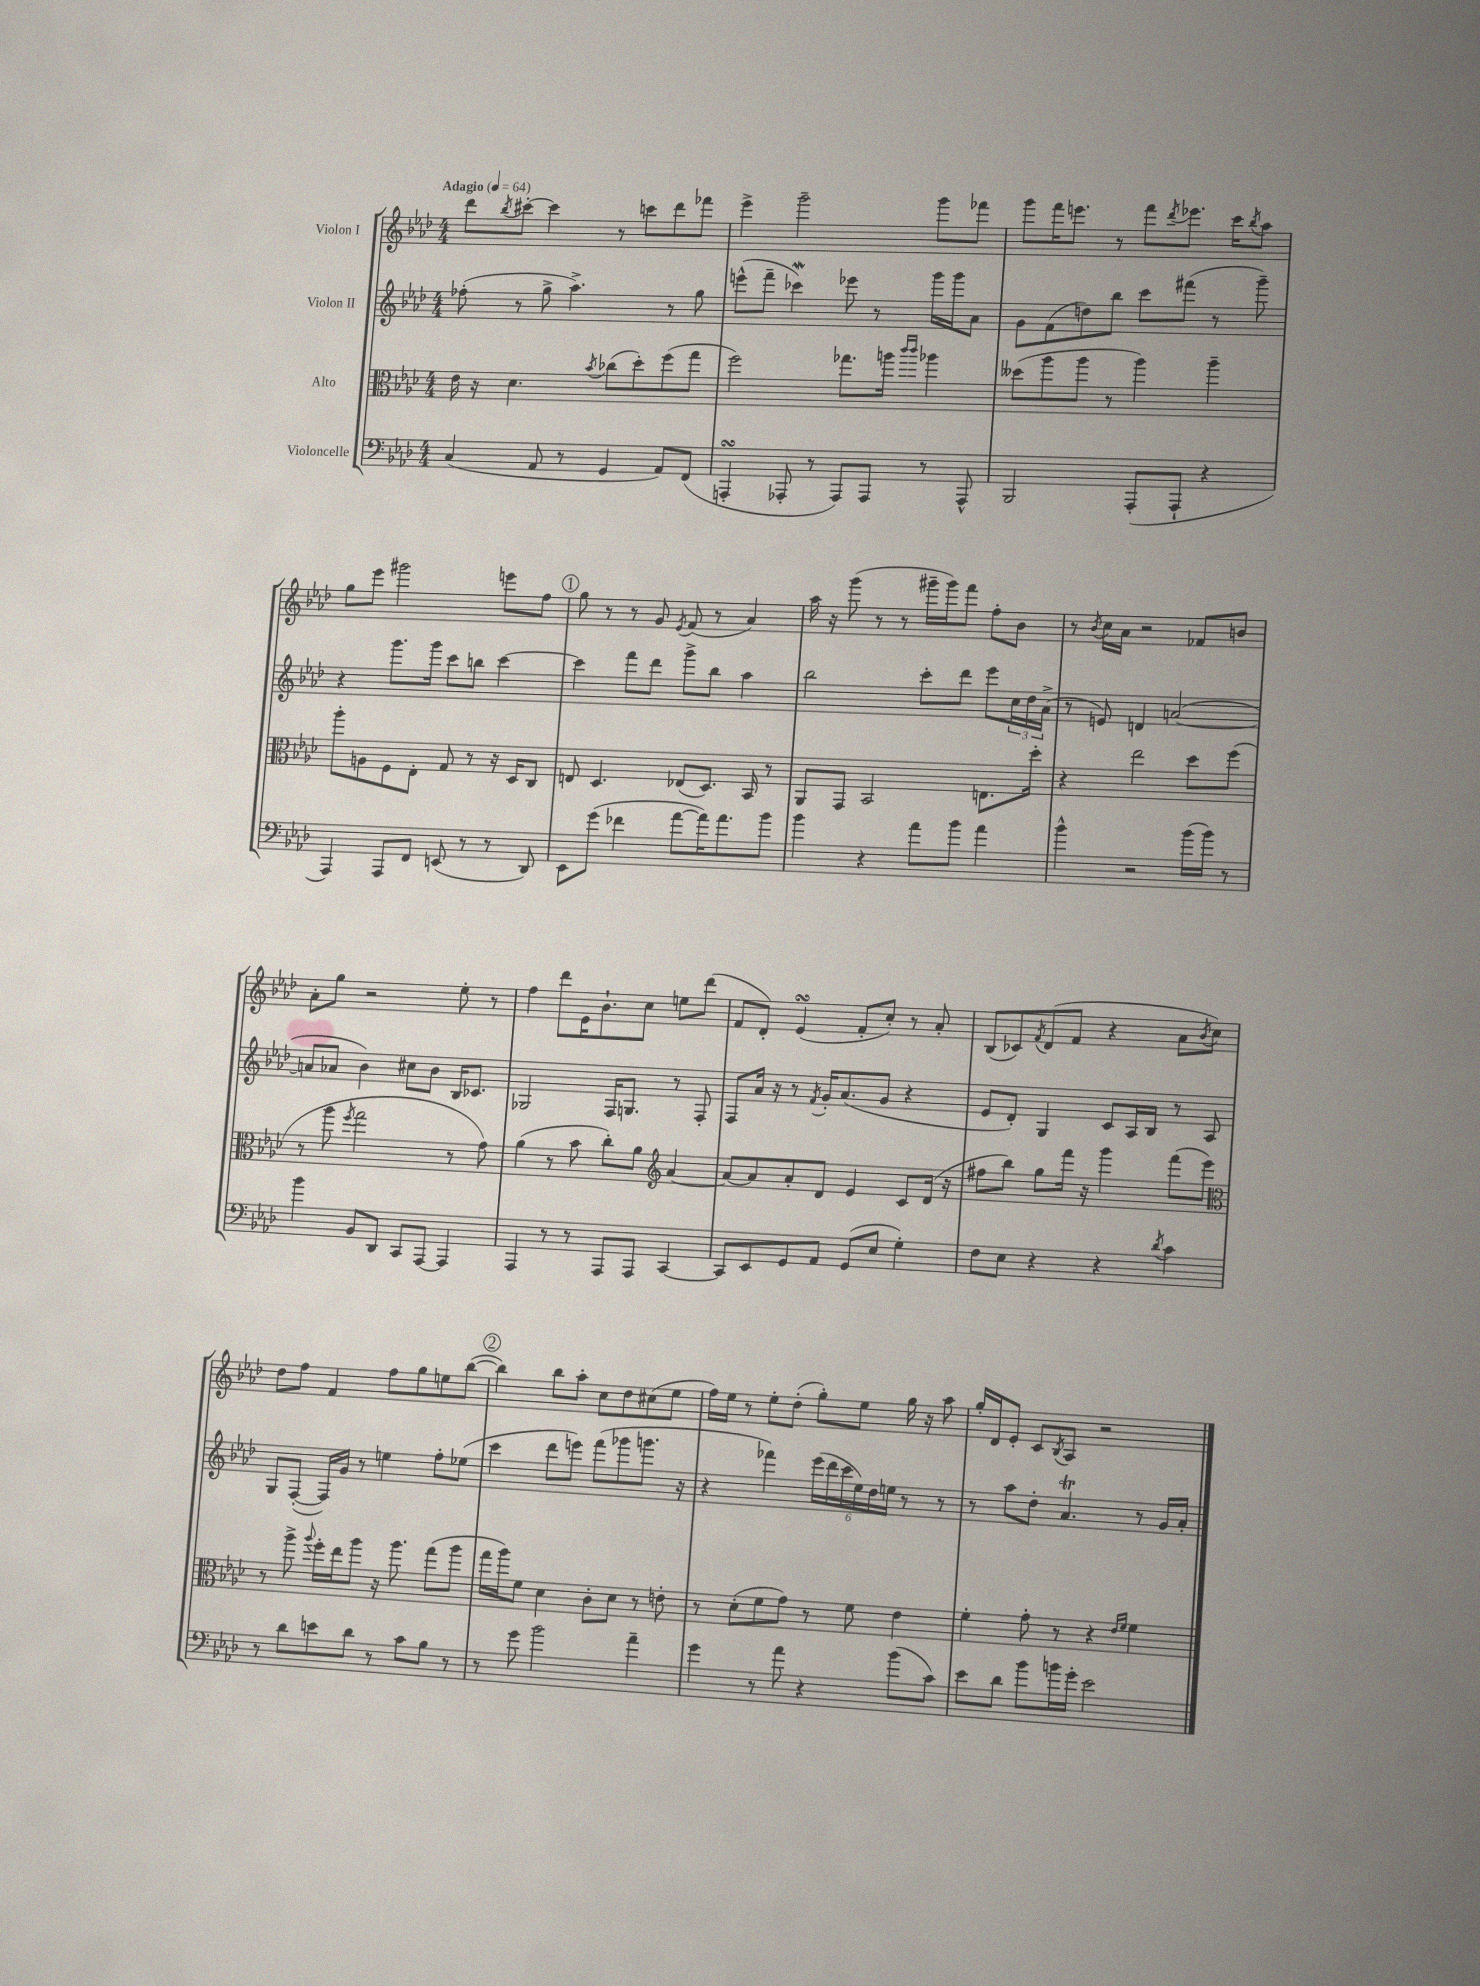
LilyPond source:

<<
\new StaffGroup <<
\new Staff = "s0" \with { instrumentName = "Violon I" } {
    \clef treble \key aes \major \numericTimeSignature \time 4/4 \tempo "Adagio" 4 = 64
    des'''8 \acciaccatura { bes''8 } cis'''8~-. cis'''4 r8 c'''8 des'''8 fes'''8 |
    ees'''4-> g'''2-- g'''8 fes'''8 |
    g'''8 f'''16 e'''8. r8 f'''8 \acciaccatura { des'''8 } ees'''8. c'''16 \acciaccatura { bes''8 } aes''8 |
    g''8 ees'''8 gis'''2 e'''8 f''8 |
    \mark \markup { \circle "1" } g''8 r8 r8 g'8 \acciaccatura { ees'8 } f'8( r8 aes'4) |
    aes''16 r16 g'''8( r8 r8 gis'''16-- gis'''16) f'''8 f''8-. bes'8 |
    r8 \acciaccatura { bes'8 } c''16 aes'16 r2 fes'8 b'8 |
    aes'8-. g''8 r2 ees''8-. r8 |
    f''4 des'''8 ees'16 bes'8.-! c''8 e''8 des'''8( |
    f'8 des'8-.) ees'4\turn( f'8-. c''8-.) r8 aes'8-. |
    bes8( ces'8) \acciaccatura { f'8 } des'8( f'8 r4 aes'8 \acciaccatura { bes'8 } c''8) |
    des''8 f''8 f'4 f''8 g''8 e''8 bes''8~( |
    \mark \markup { \circle "2" } bes''4) bes''8 aes''8-. c''8 des''8 cis''8( ees''8 |
    f''16) ees''16 r8 ees''8-. des''8-.( g''8-.) ees''8 g''16 r16 aes''8 |
    g''16-. des'16 ees'8-. c'8 \acciaccatura { bes8 } aes8 r2 \bar "|." |
}
\new Staff = "s1" \with { instrumentName = "Violon II" } {
    \clef treble \key aes \major \numericTimeSignature \time 4/4
    fes''8-.( r8 g''8-> aes''4.->) r8 g''8 |
    e'''8-^( f'''8-- ces'''4\mordent) ees'''8 r8 g'''16 g'''16 aes'8 |
    g'8 f'8( d''8) bes''8 c'''8 fis'''8( r8 g'''8--) |
    r4 g'''8. g'''16 c'''8 b''8 c'''4~ |
    \mark \markup { \circle "1" } c'''4 f'''8 des'''8 g'''8-> bes''8 aes''4 |
    bes''2 c'''8-. des'''8 ees'''8 \tuplet 3/2 { c''16 des''16 aes'16->( } |
    r8 e'8) d'4 a'2~( |
    a'8 aes'8 bes'4) cis''8 bes'8 bes16 ces'8. |
    ges2 f16 g8. r8 f8-. |
    f8 aes'16 r16 r8 \acciaccatura { f'8 } g'16-. aes'8.( g'8 r4 |
    ees'8 des'8-.) g4 c'8 aes16 bes16 r8 aes8 |
    g8 f8~-.( f16) g'16 r8 e''4 f''8-. ees''8( |
    \mark \markup { \circle "2" } c'''4 des'''8 e'''8) f'''8( ges'''8 g'''8. r16 |
    r4 fes'''4) \tuplet 6/4 { ees'''16( des'''16 c'''16 ees''16) des''16 e''16 } r8 r8 |
    r8 aes''8 des''8-. aes'4.\trill r8 g'16 aes'16-. \bar "|." |
}
\new Staff = "s2" \with { instrumentName = "Alto" } {
    \clef alto \key aes \major \numericTimeSignature \time 4/4
    ees'16 r16 des'4. \acciaccatura { bes'8 } ces''8( des''8-.) f''8( g''8 |
    f''2) ges''8. a''16 \grace { c'''16 c'''16 } aes''4 |
    deses''8( aes''8 aes''8 r8 aes''4) aes''4-- |
    aes''8-. a8 f8 ees8-. g8 r8 r16 des16 c8 |
    \mark \markup { \circle "1" } e8 des4. ees8( des8.) bes,16 r8 |
    aes,8 g,8 bes,2 e8. des''16-. |
    r4 ees''2 des''8 f''8( |
    r8 aes''8 \acciaccatura { f''8 } g''2 r8 g'8) |
    aes'4( r8 bes'8 c''8-.) aes'8 \clef treble aes'4~ |
    aes'8~ aes'8 aes'8-. des'8 ees'4 c'8 des'16( r16 |
    fis''8 bes''8) g''8 f'''16 r16 g'''4 f'''8( ees'''8) |
    \clef alto r8 aes''8-> \appoggiatura { aes''8 } f''16-. ees''16 aes''8 r16 aes''8. g''8( aes''8 |
    \mark \markup { \circle "2" } g''16 aes''16) f'8 des'4 c'8-. des'8 r8 e'8-. |
    r8 des'8-.( f'8 g'8) r8 f'8 ees'4 |
    f'4-. g'8-. r8 r4 \grace { ees'16 f'16 } f'4 \bar "|." |
}
\new Staff = "s3" \with { instrumentName = "Violoncelle" } {
    \clef bass \key aes \major \numericTimeSignature \time 4/4
    c4( aes,8 r8 g,4 aes,8) f,8( |
    a,,4-.\turn aes,,8-. r8 aes,,8) aes,,8 r8 aes,,8-^ |
    bes,,2 aes,,8-.( aes,,8-! r4 |
    aes,,4) aes,,8 f,8 e,8( r8 r8 des,8) |
    \mark \markup { \circle "1" } ees,8 g'8( fes'4 aes'8~ aes'16) aes'8. bes'8 |
    bes'4 r4 aes'8 bes'8 aes'4 |
    bes'4-^ r2 bes'16( bes'16) r8 |
    bes'4 bes,8 des,8 c,8 aes,,8~ aes,,4 |
    aes,,4 r8 r8 aes,,8 aes,,8 c,4~ |
    c,8 ees,8 g,8 aes,8 g,8( ees8 g4-.) |
    f8 ees8 r4 r4 \acciaccatura { des'8 } c'4 |
    r8 des'8 e'8 des'8 r8 c'8 bes8 r8 |
    \mark \markup { \circle "2" } r8 g'8 bes'2 aes'4-- |
    g'4 r8 aes'8 r4 bes'8( c'8) |
    ees'8 des'8 bes'8 b'16 g'16-. ees'2 \bar "|." |
}
>>
>>
\layout { \context { \Score \remove "Bar_number_engraver" } }
